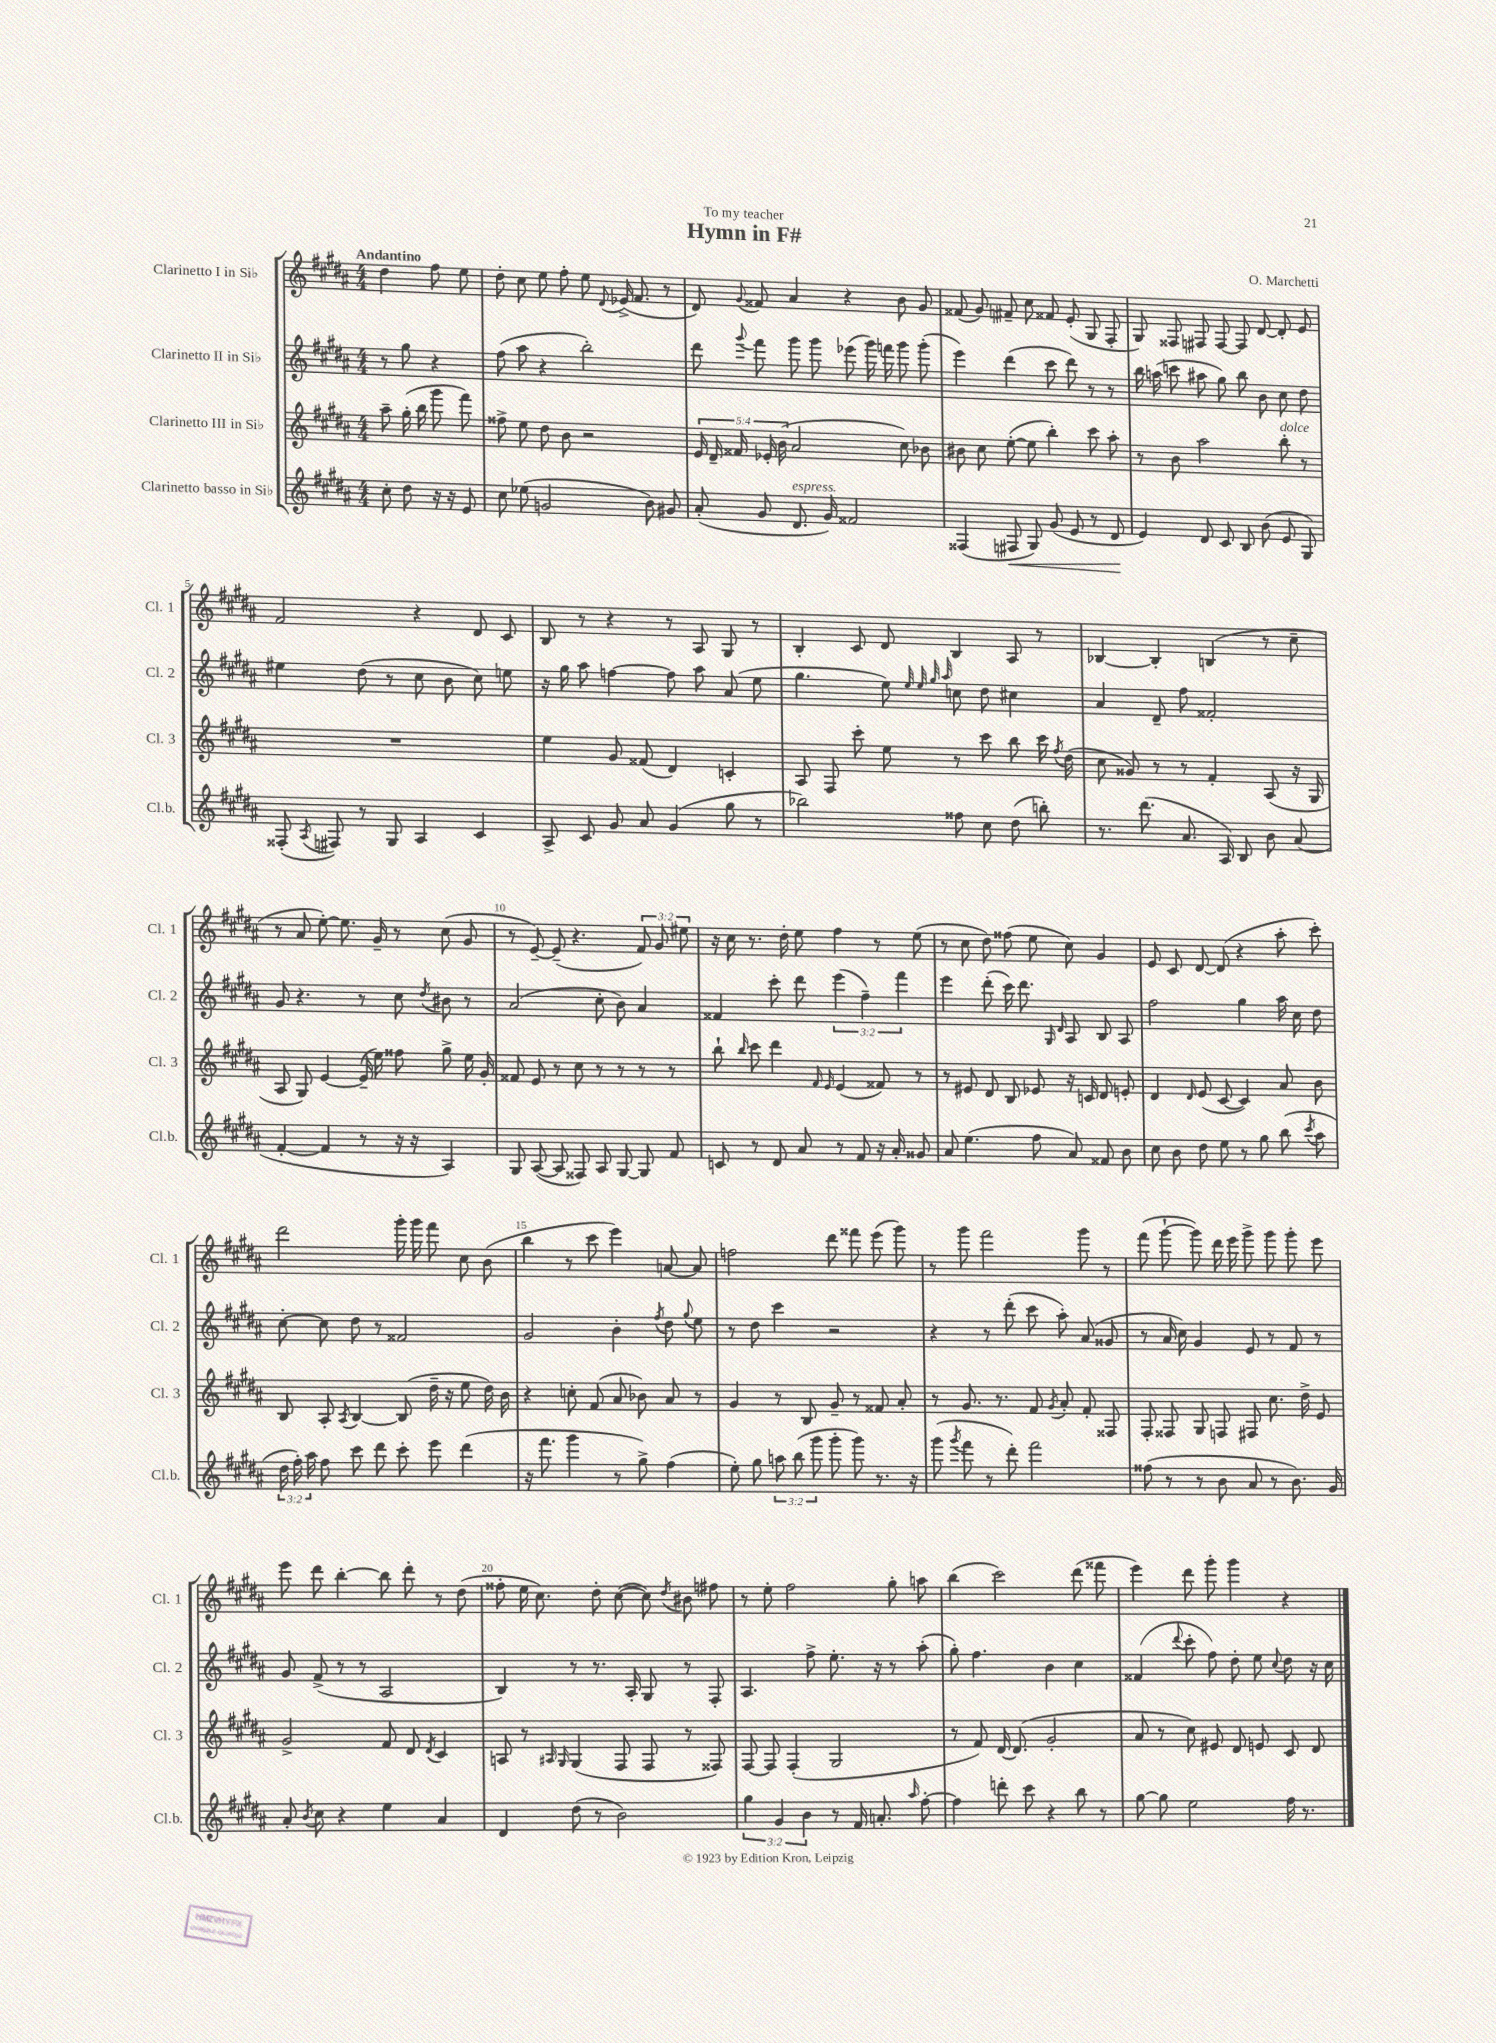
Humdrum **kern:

**kern	**dynam	**kern	**kern	**kern
*part4	*part4	*part3	*part2	*part1
*staff4	*staff4	*staff3	*staff2	*staff1
*I"Clarinetto basso in Si♭	*	*I"Clarinetto III in Si♭	*I"Clarinetto II in Si♭	*I"Clarinetto I in Si♭
*I'Cl.b.	*	*I'Cl. 3	*I'Cl. 2	*I'Cl. 1
*clefG2	*	*clefG2	*clefG2	*clefG2
*k[f#c#g#d#a#]	*	*k[f#c#g#d#a#]	*k[f#c#g#d#a#]	*k[f#c#g#d#a#]
*M4/4	*	*M4/4	*M4/4	*M4/4
=	=	=	=	=
!	!	!	!	!LO:TX:a:B:t=Andantino
8cc#'\	.	8aa#~\	8r	4dd#\
8dd#\	.	(16gg#'\	8gg#\	.
.	.	16bb\	.	.
16r	.	8ggg#\	4r	8ff#\
16r	.	.	.	.
8e/	.	8fff#\)	.	8ee\
=1	=1	=1	=1	=1
8cc#\	.	8ff##X^\	(8ff#\	8dd#'\
(8ee-X\	.	8ee\	8aa#\	8cc#\
2gn/	.	8dd#\	4r	8ee\
.	.	8b\	.	8ff#'\
.	.	2r	2bb'\)	8ee\
.	.	.	.	8qqd#/
.	.	.	.	(16e-X^/
.	.	.	.	8.f#/
8b\)	.	.	.	.
8g#X/	.	.	.	8r
=2	=2	=2	=2	=2
(8a#'/	.	20e/	8ddd#\	8d#/)
.	.	20d#~/	.	.
.	.	20f##X/	.	.
.	.	.	8qqggg#/	8qqg#/
8g#/	.	.	8fff#\	8f##X/
.	.	20e-X'/	.	.
.	.	(20b\	.	.
!LO:TX:a:i:t=espress.	!	!	!	!
8.d#/	.	2a#/	8ggg#\	4a#/
.	.	.	8ggg#\	.
16g#/)	.	.	.	.
2f##X/	.	.	(8eee-X\	4r
.	.	.	16ggg#\)	.
.	.	.	16fffn\	.
.	.	8cc#\)	8ggg#\	8b\
.	.	8b-X\	(8ggg#'\	8g#/
=3	=3	=3	=3	=3
(4F##X/	.	8b#X\	4eee\)	(8f##X/
.	.	8cc#\	.	8g#/)
!	!LO:HP:b	!	!	!
8F#X/	<	([8ee'\	(4ddd#\	8f#X~/
8G#/)	.	8ee\]	.	8cc#\
(8g#/	.	4bb'\)	8ccc#\	8f##X/
8e/	.	.	8ddd#\)	(8e'/
8r	.	8ccc#\	8r	8G#/
8d#/	.	8aa#'\	8r	8F#'/
.	[	.	.	.
=4	=4	=4	=4	=4
4e/)	.	8r	16bb\	8G#/)
.	.	.	(16aan\	.
.	.	8b\	8cccn\	8F##X/
8d#/	.	2aa#\	8aa#X\	8F#X/
8c#/	.	.	8gg#\)	[8F#/
8B/	.	.	8bb\	8F#/]
(8b\	.	.	8b\	[8d#/
!	!	!LO:TX:a:i:t=dolce	!	!
8e/	.	8bb'\	8cc#\	8d#'/]
8G#/)	.	8r	8dd#\	8e/
!!LO:LB:g=z
=5	=5	=5	=5	=5
(8F##X'/	.	1r	4ee#X\	2f#/
8qA#/	.	.	.	.
8F#X/)	.	.	.	.
8r	.	.	(8dd#\	.
8G#/	.	.	8r	.
4A#/	.	.	8cc#\	4r
.	.	.	8b\	.
4c#/	.	.	8cc#\)	8d#/
.	.	.	8een\	8c#/
=6	=6	=6	=6	=6
8A#^/	.	4ee\	16r	8B/
.	.	.	16gg#\	.
8c#/	.	.	8aa#\	8r
8g#/	.	8g#/	[4ffn\	4r
8a#/	.	(8f##X/	.	.
(4g#/	.	4d#/)	8ff\]	8r
.	.	.	8aa#\	8A#/
8gg#\	.	4cn'/	(8a#/	8G#/
8r	.	.	8ee\	8r
=7	=7	=7	=7	=7
2bb-X\)	.	8A#/	4.gg#\	4B'/
.	.	8F#/	.	.
.	.	8ccc#'\	.	8c#/
.	.	8ee\	8ee\)	8d#/
.	.	.	32qqee/	.
.	.	.	32qqee/	.
.	.	.	32qqgg#/	.
.	.	.	32qqaa#/	.
8ff##X\	.	8r	8ccn\	4B/
8cc#\	.	8ccc#\	8dd#\	.
(8dd#\	.	8bb\	4cc#X\	8A#/
8bbn'\)	.	16ccc#\	.	8r
.	.	8qff#/	.	.
.	.	(16dd#\	.	.
=8	=8	=8	=8	=8
8.r	.	8cc#\	4a#/	[4B-X/
.	.	8g##X/)	.	.
(8.ddd#\	.	.	.	.
.	.	8r	8d#~/	4B-'/]
8.a#/	.	8r	8ff#\	.
.	.	4f#'/	2f##X'/	(4Bn/
16A#/)	.	.	.	.
8B/	.	.	.	.
8b\	.	(8A#/	.	8r
(8a#/	.	16r	.	8cc#~\
.	.	16G#/	.	.
!!LO:LB:g=z
=9	=9	=9	=9	=9
[4f#'/	.	8A#/	8g#/	8r
.	.	8G#/)	4.r	8a#/
4f#/]	.	[4e/	.	[8ee'\)
.	.	.	.	8.ee\]
8r	.	(16e~/]	8r	.
.	.	16ee\)	.	16g#~/
16r	.	8ff##X\	8cc#\	8r
16r	.	.	.	.
.	.	.	8qdd#/	.
4A#/)	.	8gg#^\	8b#X\	(8cc#\
.	.	16ee\	8r	8g#/
.	.	16g#'/	.	.
=10	=10	=10	=10	=10
8G#/	.	8f##X/	(2a#/	8r
([8A#/	.	8e/	.	[8e~/)
8A#/]	.	8r	.	(8e~/]
8F##X/)	.	8cc#\	.	4.r
8A#/	.	8r	8cc#'\	.
[8G#/	.	8r	8b\)	.
8G#/]	.	8r	4a#/	12f#/)
.	.	.	.	12g#/
8f#/	.	8r	.	.
.	.	.	.	12ee#X\
=11	=11	=11	=11	=11
8cn/	.	8bb`\	4f##X/	16r
.	.	.	.	16cc#\
.	.	16qqbb/	.	.
8r	.	8ccc#\	.	8.r
8d#/	.	4ddd#\	8ccc#'\	.
.	.	.	.	16dd#'\
8a#/	.	.	8ddd#\	8ee\
.	.	16qqf#/	.	.
.	.	16qqe/	.	.
8r	.	(4e/	(6eee\	4ff#\
8f#/	.	.	.	.
.	.	.	6ff#~\)	.
16r	.	8f##X/)	.	8r
16a#'/	.	.	.	.
.	.	.	6fff#\	.
8g##X/	.	8r	.	(8ee\
=12	=12	=12	=12	=12
8a#/	.	8r	4eee\	8r
(4.ee\	.	8e#X/	.	8cc#\
.	.	8d#/	(8ddd#'\	8dd#\)
.	.	8B/	16ccc#\)	(8ff##X\
.	.	.	8.ddd#\	.
8ff#\	.	8e-X/	.	8ee\
.	.	.	16qqG#/	.
.	.	.	16qqd#/	.
8a#/)	.	16r	8A#/	8cc#\)
.	.	16cn/	.	.
8f##X/	.	8d#/	8B/	4g#/
8b\	.	8en'/	8A#/	.
=13	=13	=13	=13	=13
8cc#\	.	4d#/	2ff#\	8e/
8b\	.	.	.	8c#/
.	.	16qqd#/	.	.
8dd#\	.	(8e/	.	[8d#/
8ee\	.	[8c#/	.	(8d#/]
8r	.	4c#/])	4gg#\	4r
8gg#\	.	.	.	.
(8bb\	.	8a#/	16aa#\	8aa#'\
.	.	.	16cc#\	.
8qccc#/	.	.	.	.
8aa#\	.	8b\	8dd#\	8ccc#'\)
!!LO:LB:g=z
=14	=14	=14	=14	=14
24dd#\	.	8B/	[8cc#'\	2ddd#\
24ff#'\)	.	.	.	.
24aa#\	.	.	.	.
8ff#\	.	8A#'/	8cc#\]	.
.	.	8qA#/	.	.
8ccc#\	.	[4B/	8dd#\	.
8ddd#\	.	.	8r	.
8ccc#'\	.	(8B/]	2f##X/	16ggg#'\
.	.	.	.	16ggg#\
8eee\	.	16dd#~\	.	8fff#\
.	.	16r	.	.
(4ddd#\	.	8ee\	.	8cc#\
.	.	16dd#\)	.	(8b\
.	.	16b\	.	.
=15	=15	=15	=15	=15
16r	.	4r	2g#/	4bb\
8.fff#\	.	.	.	.
4ggg#\	.	8ccn'\	.	8r
.	.	(8f#/	.	8ccc#\
8r	.	8a#/	4b'\	4eee\)
8gg#^\)	.	8b-X\)	.	.
.	.	.	8qff#/	.
(4ff#\	.	8a#/	8dd#\	[8an/
.	.	.	8qqgg#/	.
.	.	8r	8ee\	8a/]
=16	=16	=16	=16	=16
8ee'\)	.	4g#/	8r	2ffn\
8gg#\	.	.	8dd#\	.
12aan\	.	8r	4ccc#\	.
(12bb\	.	.	.	.
.	.	8B/	.	.
12ggg#\	.	.	.	.
8ggg#'\	.	8g#~/	2r	8ddd#\
8ggg#\)	.	8r	.	8fff##X\
8.r	.	8f##X/	.	(8eee\
.	.	8a#'/	.	8ggg#\)
16r	.	.	.	.
=17	=17	=17	=17	=17
(8ggg#\	.	8r	4r	8r
8qggg#/	.	.	.	.
8fff#\	.	8.g#/	.	8ggg#\
8r	.	.	8r	2fff#\
.	.	8.r	.	.
8ddd#'\)	.	.	(8ddd#'\	.
2fff#\	.	8f#/	8ccc#\	.
.	.	8qg#/	.	.
.	.	8a#'/	8aa#'\)	.
.	.	8f#'/	(8a#/	8ggg#\
.	.	8F##X/	8g##X/	8r
=18	=18	=18	=18	=18
(8ff##X\	.	8F#'/	8r	(8fff#\
8r	.	8F##X/	16a#/	[8ggg#`\
.	.	.	16cc#\)	.
8r	.	8G#/	4g#/	8ggg#\])
8b\	.	8Fn/	.	16ddd#\
.	.	.	.	16eee\
8a#/	.	8F#X/	8e/	8ggg#^\
8r	.	8.cc#\	8r	8ggg#\
8.b\)	.	.	8f#/	8ggg#'\
.	.	16dd#^\	.	.
.	.	8e/	8r	8eee\
16g#/	.	.	.	.
!!LO:LB:g=z
=19	=19	=19	=19	=19
8a#'/	.	2g#^/	8g#/	8eee\
8qb/	.	.	.	.
8cc#\	.	.	(8f#^/	8ddd#\
4r	.	.	8r	[4bb'\
.	.	.	8r	.
4ee\	.	8f#/	2A#/	8bb\]
.	.	8d#/	.	8ddd#'\
.	.	8qd#/	.	.
4a#/	.	4c#/	.	8r
.	.	.	.	(8dd#\
=20	=20	=20	=20	=20
4d#/	.	8An/	4B/)	8ff##X'\
.	.	8r	.	16ee\
.	.	.	.	8.cc#\)
.	.	16qqA#X/	.	.
.	.	16qqG#/	.	.
(8dd#\	.	(4G#/	8r	.
8r	.	.	8.r	8dd#'\
2b\)	.	8F#/	.	([8cc#\
.	.	.	16A#'/	.
.	.	8F#/	8G#/	8cc#\])
.	.	.	.	8qdd#/
.	.	8r	8r	8b#X\
.	.	8F##X/)	8F#'/	8ff#X\
=21	=21	=21	=21	=21
6gg#\	.	[8F#/	4.A#/	8r
.	.	8F#/]	.	8ee'\
6g#/	.	.	.	.
.	.	(4F#'/	.	2ff#\
6b\	.	.	.	.
.	.	.	8ff#^\	.
8r	.	2G#/	8.ee'\	.
16f#/	.	.	.	.
8.an'/	.	.	16r	.
.	.	.	8r	8gg#'\
16qqaa#/	.	.	.	.
[8ff#'\	.	.	(8aa#'\	8aan\
=22	=22	=22	=22	=22
4ff#\]	.	8r	8gg#'\)	(4bb\
.	.	8f#/)	4.ff#\	.
8dddn'\	.	[16d#/	.	2ccc#\)
.	.	(8.d#/]	.	.
8ccc#\	.	.	.	.
4r	.	2g#'/	4b\	.
8bb\	.	.	4cc#\	(8ddd#\
8r	.	.	.	8fff##X\
=23	=23	=23	=23	=23
[8gg#\	.	8a#/	(4f##X/	4eee\)
8gg#\]	.	8r	.	.
.	.	.	8qqddd#/	.
2ee\	.	8cc#\)	8ccc#'\	8ddd#\
.	.	8e#X/	8ff#\)	8ggg#'\
.	.	8d#/	8dd#'\	4ggg#\
.	.	8en/	8ee\	.
.	.	.	8qqcc#/	.
16ff#\	.	8c#/	8dd#\	4r
8.r	.	.	.	.
.	.	8d#/	16r	.
.	.	.	16cc#\	.
==	==	==	==	==
*-	*-	*-	*-	*-
